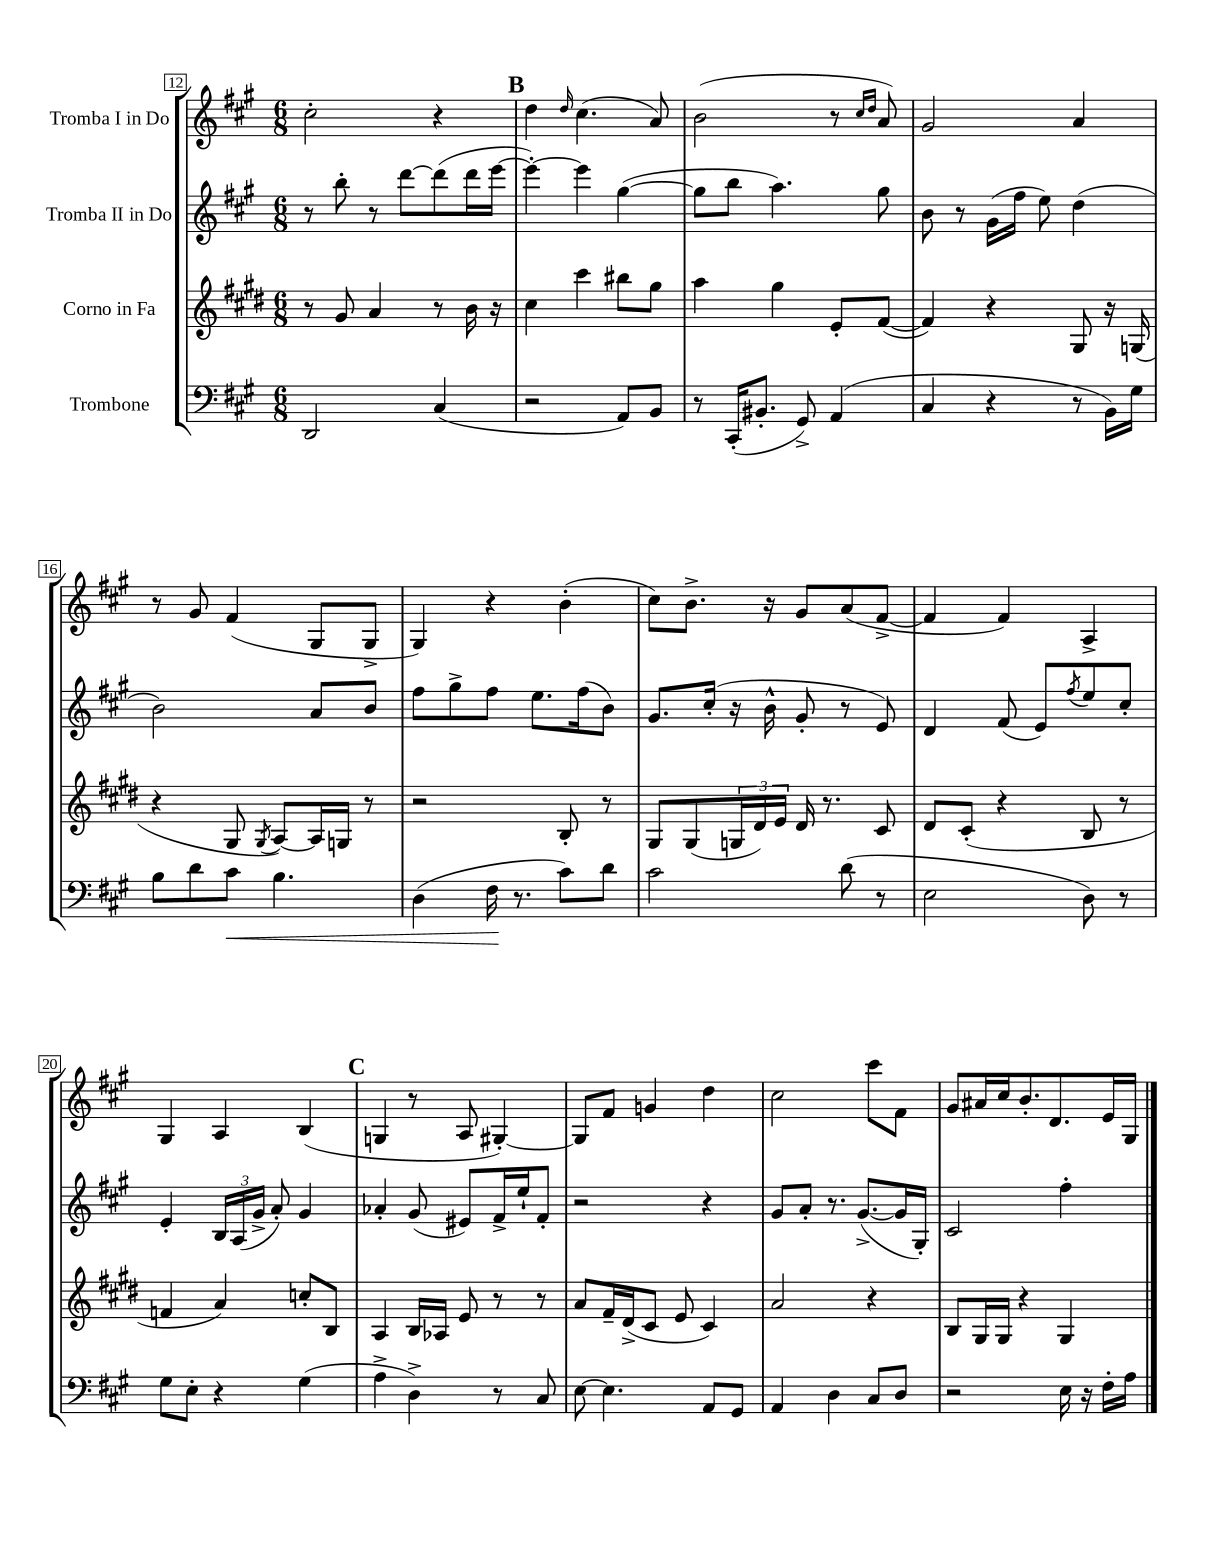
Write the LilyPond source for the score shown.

<<
\new StaffGroup <<
\new Staff = "s0" \with { instrumentName = "Tromba I in Do" } {
    \clef treble \key a \major \numericTimeSignature \time 6/8
    cis''2-. r4 |
    \mark \markup { \bold "B" } d''4 \grace { d''16 } cis''4.( a'8) |
    b'2( r8 \grace { cis''16 d''16 } a'8) |
    gis'2 a'4 |
    r8 gis'8 fis'4( gis8 gis8-> |
    gis4) r4 b'4-.( |
    cis''8) b'8.-> r16 gis'8 a'8( fis'8~-> |
    fis'4 fis'4) a4-> |
    gis4 a4 b4( |
    \mark \markup { \bold "C" } g4 r8 a8 gis4~-.) |
    gis8 fis'8 g'4 d''4 |
    cis''2 cis'''8 fis'8 |
    gis'8 ais'16 cis''16 b'8.-. d'8. e'16 gis16 \bar "|." |
}
\new Staff = "s1" \with { instrumentName = "Tromba II in Do" } {
    \clef treble \key a \major \numericTimeSignature \time 6/8
    r8 b''8-. r8 d'''8~ d'''8( d'''16 e'''16~ |
    \mark \markup { \bold "B" } e'''4~-.) e'''4 gis''4~( |
    gis''8 b''8 a''4.) gis''8 |
    b'8 r8 gis'16( fis''16 e''8) d''4( |
    b'2) a'8 b'8 |
    fis''8 gis''8-> fis''8 e''8. fis''16( b'8) |
    gis'8. cis''16-.( r16 b'16-^ gis'8-. r8 e'8) |
    d'4 fis'8( e'8) \acciaccatura { fis''8 } e''8 cis''8-. |
    e'4-. \tuplet 3/2 { b16 a16( gis'16-> } a'8-.) gis'4 |
    \mark \markup { \bold "C" } aes'4-. gis'8( eis'8) fis'16-> e''16-! fis'8-. |
    r2 r4 |
    gis'8 a'8-. r8. gis'8.~->( gis'16 gis16-.) |
    cis'2 fis''4-. \bar "|." |
}
\new Staff = "s2" \with { instrumentName = "Corno in Fa" } {
    \clef treble \key e \major \numericTimeSignature \time 6/8
    r8 gis'8 a'4 r8 b'16 r16 |
    \mark \markup { \bold "B" } cis''4 cis'''4 bis''8 gis''8 |
    a''4 gis''4 e'8-. fis'8~( |
    fis'4) r4 gis8 r16 g16( |
    r4 gis8 \acciaccatura { gis8 } a8~) a16 g16 r8 |
    r2 b8-. r8 |
    gis8 gis8( \tuplet 3/2 { g16 dis'16) e'16 } dis'16 r8. cis'8 |
    dis'8 cis'8-.( r4 b8 r8 |
    f'4 a'4) c''8-. b8 |
    \mark \markup { \bold "C" } a4 b16 aes16 e'8 r8 r8 |
    a'8 fis'16-- dis'16->( cis'8 e'8 cis'4) |
    a'2 r4 |
    b8 gis16 gis16 r4 gis4 \bar "|." |
}
\new Staff = "s3" \with { instrumentName = "Trombone" } {
    \clef bass \key a \major \numericTimeSignature \time 6/8
    d,2 cis4( |
    \mark \markup { \bold "B" } r2 a,8) b,8 |
    r8 cis,16-.( bis,8.-. gis,8->) a,4( |
    cis4 r4 r8 b,16) gis16 |
    b8 d'8 cis'8\< b4. |
    d4( fis16\! r8. cis'8) d'8 |
    cis'2 d'8( r8 |
    e2 d8) r8 |
    gis8 e8-. r4 gis4( |
    \mark \markup { \bold "C" } a4-> d4->) r8 cis8 |
    e8~ e4. a,8 gis,8 |
    a,4 d4 cis8 d8 |
    r2 e16 r16 fis16-. a16 \bar "|." |
}
>>
>>
\layout { \context { \Score currentBarNumber = #12 \override BarNumber.stencil = #(make-stencil-boxer 0.1 0.3 ly:text-interface::print) } }
